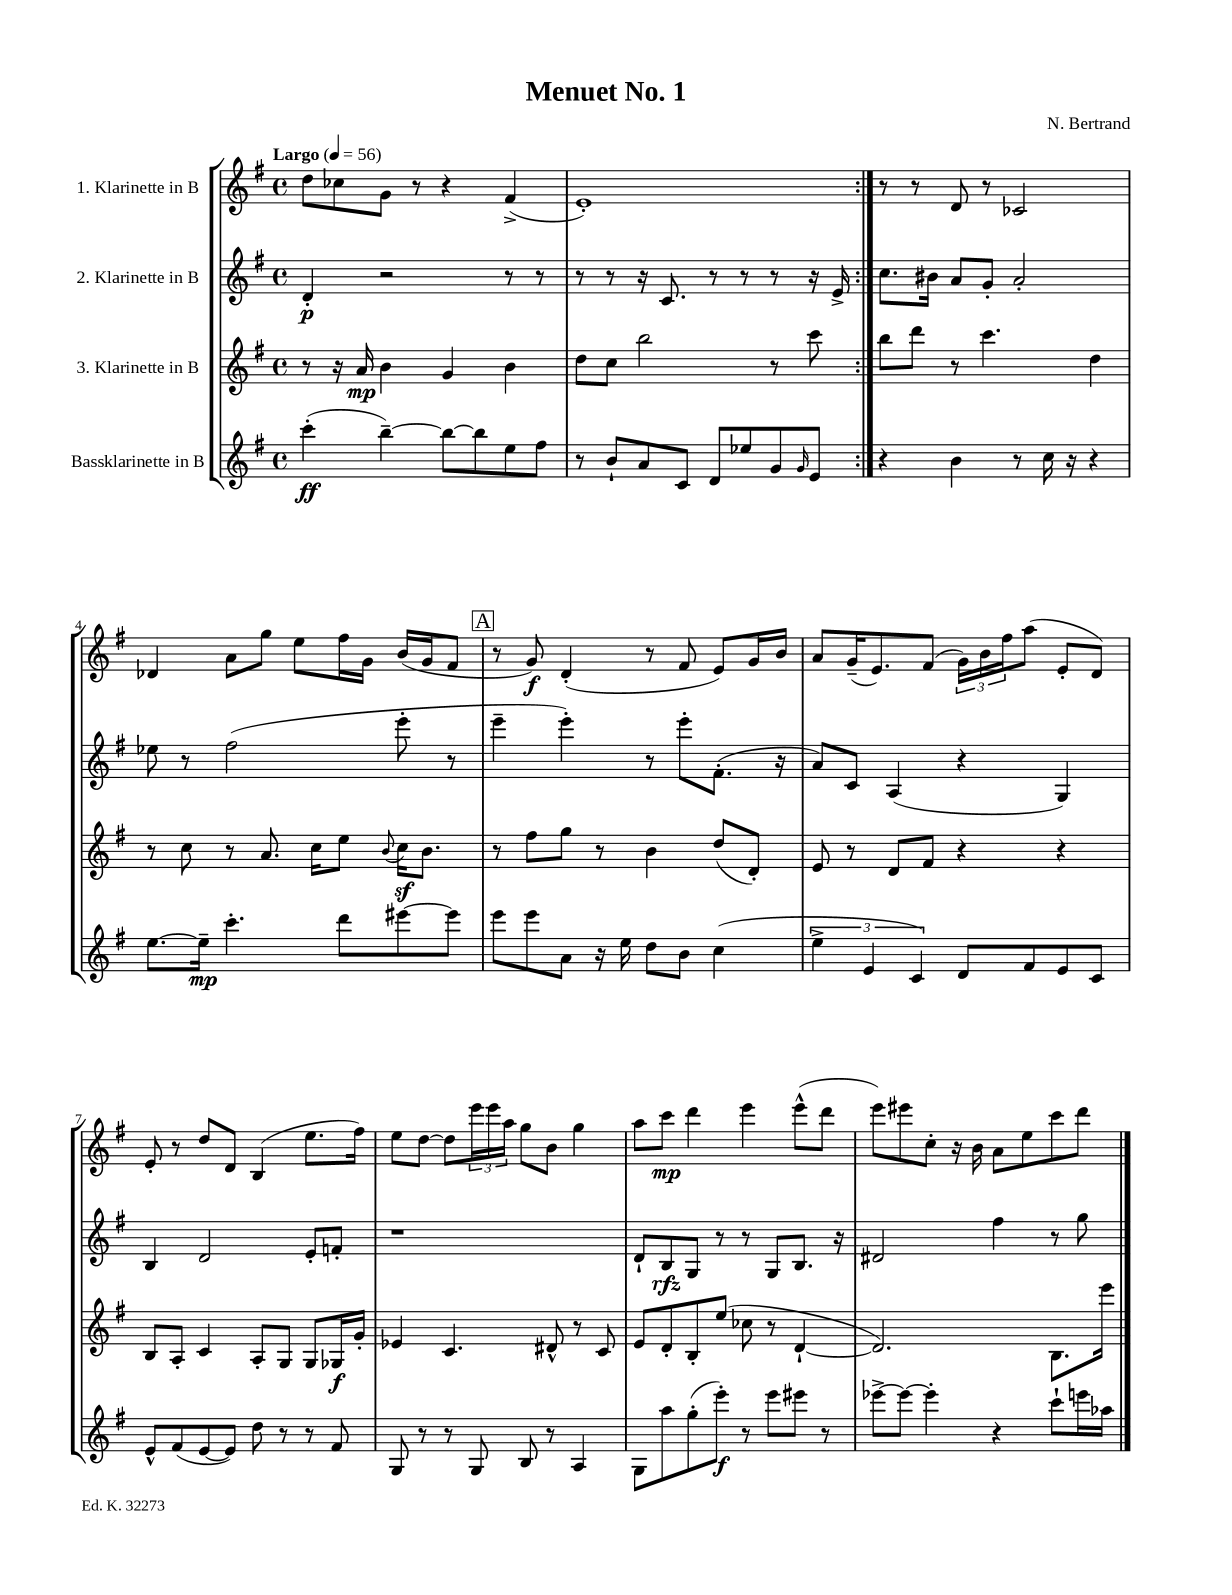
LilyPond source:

\header { title = "Menuet No. 1" composer = "N. Bertrand" }
<<
\new StaffGroup <<
\new Staff = "s0" \with { instrumentName = "1. Klarinette in B" } {
    \clef treble \key g \major \defaultTimeSignature \time 4/4 \tempo "Largo" 4 = 56
    \repeat volta 2 { d''8 ces''8 g'8 r8 r4 fis'4->( |
    e'1-.) | }
    r8 r8 d'8 r8 ces'2 |
    des'4 a'8 g''8 e''8 fis''16 g'16 b'16( g'16 fis'8 |
    \mark \markup { \box "A" } r8 g'8\f) d'4-.( r8 fis'8 e'8) g'16 b'16 |
    a'8 g'16--( e'8.) fis'8( \tuplet 3/2 { g'16) b'16 fis''16 } a''8( e'8-. d'8) |
    e'8-. r8 d''8 d'8 b4( e''8. fis''16) |
    e''8 d''8~ d''8 \tuplet 3/2 { e'''16 e'''16 a''16 } g''8 b'8 g''4 |
    a''8 c'''8\mp d'''4 e'''4 e'''8-^( d'''8 |
    e'''8) eis'''8 c''8-. r16 b'16 a'8 e''8 c'''8 d'''8 \bar "|." |
}
\new Staff = "s1" \with { instrumentName = "2. Klarinette in B" } {
    \clef treble \key g \major \defaultTimeSignature \time 4/4
    \repeat volta 2 { d'4-.\p r2 r8 r8 |
    r8 r8 r16 c'8. r8 r8 r8 r16 e'16-> | }
    c''8. bis'16 a'8 g'8-. a'2-. |
    ees''8 r8 fis''2( e'''8-. r8 |
    \mark \markup { \box "A" } e'''4-- e'''4-.) r8 e'''8-. fis'8.-.( r16 |
    a'8) c'8 a4( r4 g4) |
    b4 d'2 e'8-. f'8-. |
    r1 |
    d'8-! b8\rfz g8 r8 r8 g8 b8. r16 |
    dis'2 fis''4 r8 g''8 \bar "|." |
}
\new Staff = "s2" \with { instrumentName = "3. Klarinette in B" } {
    \clef treble \key g \major \defaultTimeSignature \time 4/4
    \repeat volta 2 { r8 r16 a'16\mp b'4 g'4 b'4 |
    d''8 c''8 b''2 r8 c'''8 | }
    b''8 d'''8 r8 c'''4. d''4 |
    r8 c''8 r8 a'8. c''16 e''8 \appoggiatura { b'8 } c''16\sf b'8. |
    \mark \markup { \box "A" } r8 fis''8 g''8 r8 b'4 d''8( d'8-.) |
    e'8 r8 d'8 fis'8 r4 r4 |
    b8 a8-. c'4 a8-. g8 g8 ges16\f g'16-. |
    ees'4 c'4. dis'8-^ r8 c'8 |
    e'8 d'8-. b8-. e''8( ces''8 r8 d'4~-! |
    d'2.) b8. e'''16 \bar "|." |
}
\new Staff = "s3" \with { instrumentName = "Bassklarinette in B" } {
    \clef treble \key g \major \defaultTimeSignature \time 4/4
    \repeat volta 2 { c'''4-.\ff( b''4~--) b''8~ b''8 e''8 fis''8 |
    r8 b'8-! a'8 c'8 d'8 ees''8 g'8 \grace { g'16 } e'8 | }
    r4 b'4 r8 c''16 r16 r4 |
    e''8.~ e''16--\mp c'''4.-. d'''8 eis'''8~ eis'''8 |
    \mark \markup { \box "A" } e'''8 e'''8 a'8 r16 e''16 d''8 b'8 c''4( |
    \tuplet 3/2 { e''4-> e'4 c'4) } d'8 fis'8 e'8 c'8 |
    e'8-^ fis'8( e'8~ e'8) d''8 r8 r8 fis'8 |
    g8 r8 r8 g8 b8 r8 a4 |
    g8 a''8 g''8-.( e'''8-.\f) r8 e'''8 eis'''8 r8 |
    ees'''8~-> ees'''8~ ees'''4-. r4 c'''8-! e'''16 aes''16 \bar "|." |
}
>>
>>
